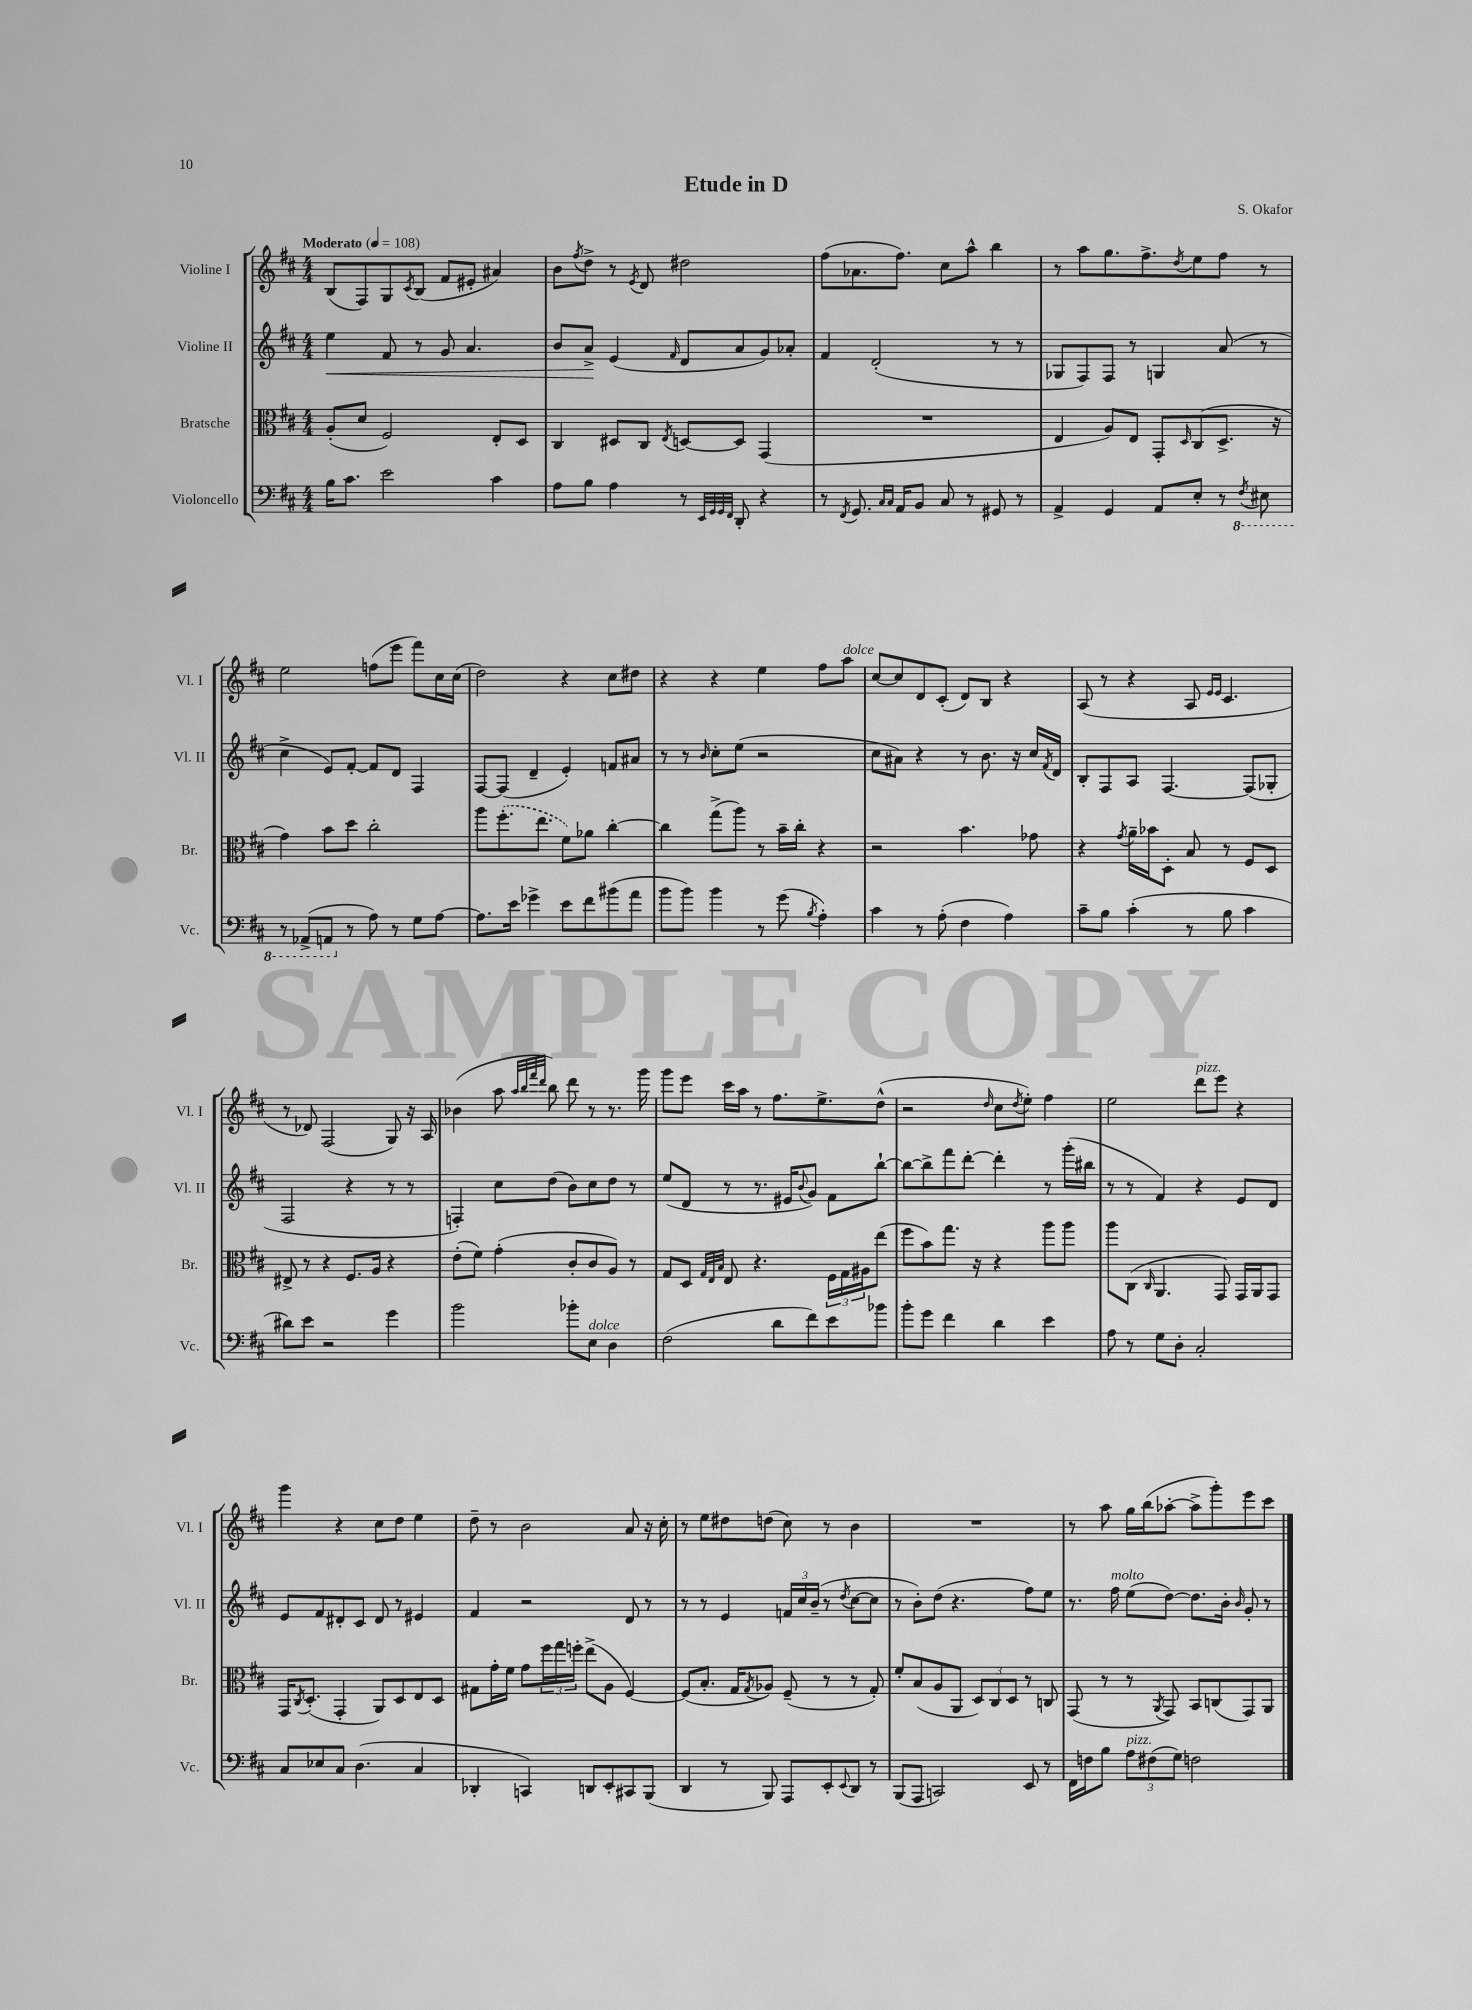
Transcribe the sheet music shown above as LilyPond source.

\header { title = "Etude in D" composer = "S. Okafor" }
<<
\new StaffGroup <<
\new Staff = "s0" \with { instrumentName = "Violine I" shortInstrumentName = "Vl. I" } {
    \clef treble \key d \major \numericTimeSignature \time 4/4 \tempo "Moderato" 4 = 108
    b8( fis8) g8 \acciaccatura { cis'8 } b8( fis'8 eis'8-. ais'4) |
    b'8 \acciaccatura { fis''8 } d''8-> r8 \acciaccatura { e'8 } d'8 dis''2 |
    fis''8( aes'8. fis''8.) cis''8 a''8-^ b''4 |
    r8 a''8 g''8. fis''8.-> \acciaccatura { d''8 } e''8 fis''8 r8 |
    e''2 f''8( e'''8 fis'''8) cis''16 cis''16( |
    d''2) r4 cis''8 dis''8 |
    r4 r4 e''4 fis''8 a''8^\markup { \italic "dolce" } |
    cis''8~ cis''8 d'8 cis'8-.( d'8) b8 r4 |
    a8( r8 r4 a8 \grace { e'16 e'16 } cis'4. |
    r8 des'8) fis2( g8) r16 a16 |
    bes'4( a''8 \grace { a''32 b''32 fis'''32 d'''32 } b''8) d'''8 r8 r8. g'''16 |
    g'''8 e'''8 cis'''16 a''16 r8 fis''8. e''8.-> d''8-^( |
    r2 \grace { d''16 } cis''8 \acciaccatura { d''8 } e''8-.) fis''4 |
    e''2 d'''8^\markup { \italic "pizz." } e'''8 r4 |
    g'''4 r4 cis''8 d''8 e''4 |
    d''8-- r8 b'2 a'8 r16 cis''16-. |
    r8 e''8 dis''8 d''8( cis''8) r8 b'4 |
    R1 |
    r8 a''8 g''16 b''16( aes''8~-. aes''8-> g'''8-.) e'''8 cis'''8 \bar "|." |
}
\new Staff = "s1" \with { instrumentName = "Violine II" shortInstrumentName = "Vl. II" } {
    \clef treble \key d \major \numericTimeSignature \time 4/4
    e''4\< fis'8 r8 g'8 a'4. |
    b'8 a'8->\! e'4( \grace { fis'16 } d'8 a'8 g'8) aes'8-. |
    fis'4 d'2-.( r8 r8 |
    ges8 fis8) fis8 r8 g4 a'8( r8 |
    cis''4-> e'8) fis'8~-. fis'8 d'8 fis4 |
    fis8~ fis8( d'4-- e'4-.) f'8 ais'8 |
    r8 r8 \grace { b'16 } cis''8-. e''8( r2 |
    cis''8 ais'8) r4 r8 b'8. r16 cis''16 \acciaccatura { fis'8 } d'16 |
    b8-. fis8 a8 fis4.~ fis8( ges8-. |
    fis2 r4 r8 r8 |
    f4-.) cis''8 d''8( b'8) cis''8 d''8 r8 |
    e''8( d'8 r8 r8. eis'16 \appoggiatura { b'8 } g'8) fis'8 b''8~-! |
    b''8~ b''8-> fis'''8 d'''8~-. d'''4-. r8 g'''16-.( bis''16 |
    r8 r8 fis'4) r4 e'8 d'8 |
    e'8 fis'8 dis'8-. cis'8 dis'8 r8 eis'4 |
    fis'4 r2 d'8 r8 |
    r8 r8 e'4 \tuplet 3/2 { f'16 cis''16 b'16--( } r8 \acciaccatura { d''8 } cis''8~ cis''8 |
    r8 b'8-.) d''8( r4. fis''8) e''8 |
    r8. fis''16^\markup { \italic "molto" } e''8( d''8~) d''8. b'16-. \grace { b'16 } g'8-. r8 \bar "|." |
}
\new Staff = "s2" \with { instrumentName = "Bratsche" shortInstrumentName = "Br." } {
    \clef alto \key d \major \numericTimeSignature \time 4/4
    a8-.( d'8 fis2) e8-. d8 |
    cis4 dis8 cis8 \acciaccatura { e8 } d8~ d8 g,4( |
    R1 |
    e4 a8) e8 g,8-. \grace { d16 } cis8( d8.-> r16 |
    g'4) b'8 d''8 cis''2-. |
    a''8 \once \slurDashed fis''8.-.( e''8. fis'8) aes'8 cis''4~-. |
    cis''4 g''8->( a''8) r8 b'16-- cis''16-. r4 |
    r2 b'4. ges'8 |
    r4 \acciaccatura { g'8 } a'16-- bes'16 d8-. b8 r8 fis8 d8 |
    eis8-> r8 r4 fis8. a16 r4 |
    e'8-.( fis'8) g'4-.( cis'8-. cis'8 a8) r8 |
    g8 d8 \grace { g32 e32 b32 } e8 r4. \tuplet 3/2 { fis16 g16 ais16 } e''8( |
    fis''8 b'8) g''8. r16 r4 a''8 a''8 |
    a''8 cis8( \grace { cis16 } a,4. g,8) g,16 a,16 g,8 |
    g,16 \acciaccatura { cis8 } d8.-.( g,4-. a,8) d8 e8 d8 |
    gis8 g'16-. fis'16 g'8 \tuplet 3/2 { fis''16 g''16 f''16-. } e''8->( a8 fis4~) |
    fis8( b8.-. g16 \acciaccatura { g8 } aes8) fis8--( r8 r8 g8-.) |
    fis'8-. b8( a8 a,8 \tuplet 3/2 { d8) cis8 d8 } r8 c8 |
    g,8( r8 r8 \acciaccatura { a,8 } g,8) b,8 c8( g,8) a,8 \bar "|." |
}
\new Staff = "s3" \with { instrumentName = "Violoncello" shortInstrumentName = "Vc." } {
    \clef bass \key d \major \numericTimeSignature \time 4/4
    b16 cis'8. e'2 cis'4 |
    a8 b8 a4 r8 \grace { e,32 g,32 g,32 fis,32 } d,8-. r4 |
    r8 \acciaccatura { fis,8 } g,8. \grace { cis16 cis16 } a,16 b,8 cis8 r8 gis,8 r8 |
    a,4-> g,4 a,8 e8-. r8 \ottava #-1 \acciaccatura { fis,8 } eis,8 |
    r8 aes,,8->( a,,8 \ottava #0 r8 a8) r8 g8 a8~ |
    a8. e'16 ges'4-> e'8 fis'8 bis'8( a'8 |
    b'8 b'8) b'4 r8 g'8( \acciaccatura { b8 } a4-.) |
    cis'4 r8 a8-.( fis4 a4) |
    cis'8-- b8 cis'4-.( r8 b8 cis'4 |
    dis'8) e'8 r2 g'4 |
    b'2 bes'8-. e8^\markup { \italic "dolce" } d4 |
    fis2( d'8 fis'8) e'8 bes'8 |
    b'8-. g'8 fis'4 d'4 e'4 |
    a8 r8 g8 d8-. cis2-. |
    cis8 ees8 cis8 d4.( cis4 |
    des,4-. c,4) d,8 e,8-. cis,8 b,,8( |
    d,4 r8 b,,8) a,,8 e,8-. \appoggiatura { e,8 } d,8 r8 |
    b,,8( a,,8 c,2) e,8 r8 |
    fis,16 f16 b8 \tuplet 3/2 { a8^\markup { \italic "pizz." } fis8( g8) } f2 \bar "|." |
}
>>
>>
\layout { \context { \Score \remove "Bar_number_engraver" } }
